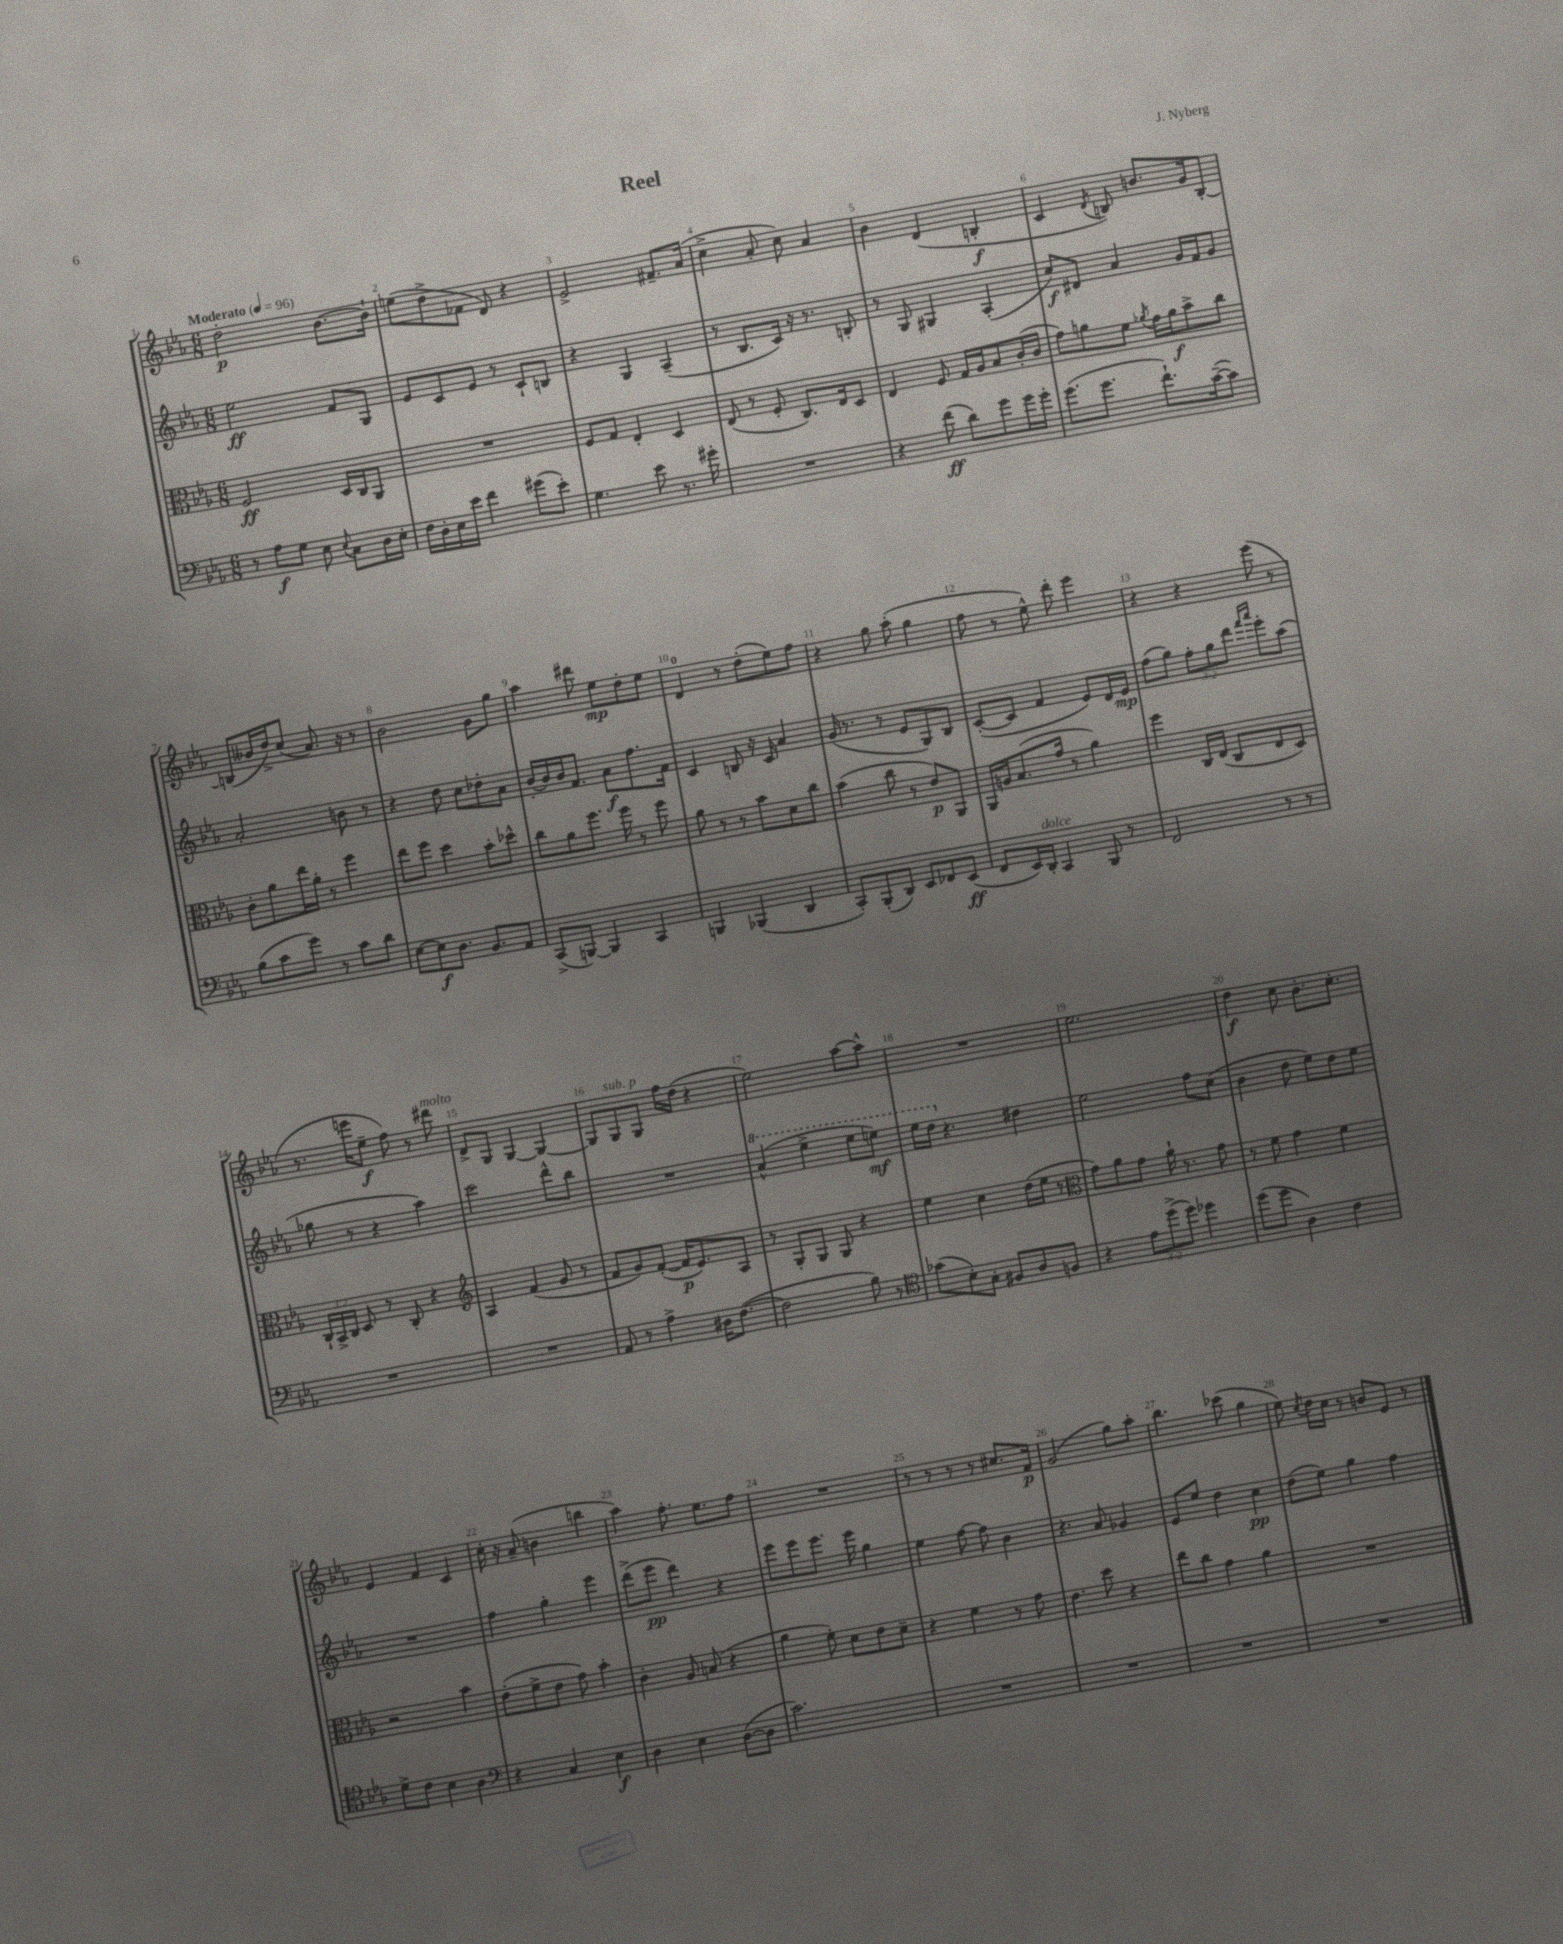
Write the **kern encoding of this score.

**kern	**kern	**kern	**kern
*staff4	*staff3	*staff2	*staff1
*clefF4	*clefC3	*clefG2	*clefG2
*k[b-e-a-]	*k[b-e-a-]	*k[b-e-a-]	*k[b-e-a-]
*M6/8	*M6/8	*M6/8	*M6/8
*MM96	*MM96	*MM96	*MM96
8r	2F	2ee-	2dd'
8A-	.	.	.
8G	.	.	.
8E-	.	.	.
8qqE-	.	.	.
8C	16D	8f	[8.b-
.	16C	.	.
16D	8AA-	8G	.
16E-'	.	.	16b-`]
=	=	=	=
16F	2.r	8e-	(8ee
16D'	.	.	.
16E-	.	8c	8dd^
16e-	.	.	.
4f	.	8e-	8f-
.	.	8r	8d)
(8g#	.	8c`	4r
8e-')	.	8B	.
=	=	=	=
4.G	8F	4r	2e-^
.	8G	.	.
.	4E-'	4G	.
8e-	.	.	.
8.r	4D	(4A-~	8.f#~
16g#'	.	.	(16a-
=	=	=	=
2.r	(8E-	8r	4cc^
.	8r	8.B-	.
.	8F'	.	8a-'
.	.	16c)	.
.	8.C)	16r	8cc)
.	.	8.r	.
.	.	.	4a-
.	16E-	.	.
.	8D	8B'	.
=	=	=	=
4r	4E-	8r	4b-
.	.	8G	.
(8f	8F	4G#	(4d
8d)	16G	.	.
.	16A-	.	.
8g	8B-	(4A-'	4B'
16g	(16c'	.	.
16g'	16c	.	.
=	=	=	=
(8.g	8g)	8cc)	4c
.	8a	8d#	.
8.g	.	.	.
.	.	.	8qd
.	8f	4a-	8B)
.	8qa-	.	.
8.f`)	16g	.	8.b
.	16a-	.	.
.	8b-^	16g	.
([16c~	.	16f	16g
8c])	8cc	8g	[8B'
=	=	=	=
(8B-	8c'	2a-'	(8B]
8c	8a-	.	16b--
.	.	.	16dd^)
8g)	16ee-	.	(8cc
.	16a-'	.	.
8r	8r	.	8.a-)
8c	4ff	8b	.
.	.	.	16r
8d	.	8r	8r
=	=	=	=
[8E-	8ee-	4r	2b-
8E-]	8ff	.	.
8.D	4dd	8dd	.
.	.	8cc	.
8.BB-	.	.	.
.	8b-'	8dd-'	8g
8AA-	8dd-^^	8a-	8gg
=	=	=	=
(8CC^	8cc	[16b-'	4aa-
.	.	16b-]	.
[8BBB)	8a-	16b-	.
.	.	8.f	.
4BBB]	8.ff	.	8ddd#
.	.	8a-	8ee-
.	16ff	.	.
4CC	8r	8.ff	8dd'
.	8ff	.	8ee-
.	.	16f	.
=	=	=	=
4BBB	8a-	4c	4d
.	8r	.	.
(4BBB-	8r	8B	8r
.	8b-	16r	(8dd'
.	.	16c	.
4DD	8d	4a-	8ee-)
.	8cc	.	8ff
=	=	=	=
8CC')	(4b-	(16g	4r
.	.	8.r	.
(8BBB-'	.	.	.
8DD)	8cc	8r	8gg
8EE-	8r	8e-	(8aa-'
8FF-	8e-)	8G)	4gg
(8EE-	8AA-	8B-	.
=	=	=	=
8FF	16AA-	([8c'	8ff
.	16A	.	.
16EE-)	(8.B-	8c]	8r
16DD'	.	.	.
4CC	.	4f	8ee-^^)
.	16g	.	.
.	8r	.	8ddd'
8BBB-	4a-)	8e-)	4eee-
8r	.	16d	.
.	.	16e-	.
=	=	=	=
2FF	4ff	(8ff	4r
.	.	8gg)	.
.	16C	12ff'	4r
.	(16E-	.	.
.	.	12gg	.
.	8C	.	.
.	.	12ddd	.
.	.	16qqfff	.
.	.	16qqaaa-	.
8r	8E-	8eee-'	(8eee-
8r	8D)	(8aa-	8r
=	=	=	=
2.r	24C`	8gg-	8.r
.	24BB-^	.	.
.	24C	.	.
.	8D	8r	.
.	.	.	16eee
.	8r	4r	8ee-~
.	8C'	.	8ff)
.	4r	4aa-)	8r
.	.	.	8ddd#
=	=	=	=
*	*clefG2	*	*
2.r	4A-	2ccc	8d^
.	.	.	8G
.	(4f	.	[4G
.	8g	8ddd^^	4G_
.	8r	8bb-	.
=	=	=	=
8AA-	8f	2.r	8G]
8r	8g)	.	8G
4A-^	([8f'	.	8G
.	16f]	.	16ff
.	8.e-)	.	(16dd
16D#	.	.	4r
([8.F	.	.	.
.	8A-	.	.
=	=	=	=
2F]	8r	(4aa-^^	2ee-)
.	8G'	.	.
.	8G	4eee-^	.
.	8G	.	.
8B-)	4r	8eee-	[8aa-
8r	.	8eee)	8aa-^^]
=	=	=	=
*clefC4	*	*	*
(8g-	4ee-	16eee-	2.r
.	.	16ddd	.
8B-')	.	4.r	.
8G'	4cc	.	.
8F#	.	.	.
8A-	(16dd	4dd#	.
.	16ee-	.	.
8F	8r	.	.
=	=	=	=
*	*clefC3	*	*
4r	8g)	2ee-	2.ee-
.	8a-	.	.
12e-	8g	.	.
(12dd^	.	.	.
.	16a-`	.	.
12dd)	.	.	.
.	8.r	.	.
4dd-	.	8ff	.
.	8g	(8cc	.
=	=	=	=
(8dd	8r	4b-	4dd
8dd	8f	.	.
4A-)	4g	8dd	8cc
.	.	8ee-)	8.b-'
4c	4f	8dd	.
.	.	.	8.cc'
.	.	8ee-	.
=	=	=	=
8d^	2r	2.r	4e-
8c	.	.	.
4B-	.	.	4f
4A-	4b-	.	4c
=	=	=	=
*clefF4	*	*	*
4r	(8e-'	4ff	16cc'
.	.	.	16r
.	8f^	.	(8a-~
4C	8e-	4gg'	4b
.	8g)	.	.
4E-	4b-'	4eee-	4bb
=	=	=	=
4D	4c'	(8ddd^	4aa-)
.	.	8eee-	.
4E-	8A-	4ddd)	8.ff'
.	(8B	.	.
.	.	.	8.ee-
([8D	4r	4r	.
8D]	.	.	8ff
=	=	=	=
2.c)	4a-	8eee-	2.r
.	.	8eee-	.
.	8f')	8.eee-	.
.	8d	.	.
.	.	16eee-	.
.	8e-	4gg	.
.	8d~	.	.
=	=	=	=
2.r	4r	4ee-	8r
.	.	.	8r
.	4f	[8ff	8r
.	.	8ff]	8r
.	8r	4b-	8.cc#
.	8g	.	.
.	.	.	16f
=	=	=	=
2.r	4.e-	4.r	(2g
.	8dd	8a-	.
.	4r	4g-	8gg)
.	.	.	8aa-'
=	=	=	=
2.r	8ee-	8e-	4.bb-
.	8cc	8ee-	.
.	4g	4dd	.
.	.	.	(8ccc-
.	4a-	4cc	4gg
=	=	=	=
2.r	2.r	(8dd	8ee-)
.	.	.	8qcc
.	.	8ee-)	16dd
.	.	.	16cc
.	.	4gg	8r
.	.	.	8b
.	.	4ff	8e-
.	.	.	8r
==	==	==	==
*-	*-	*-	*-
